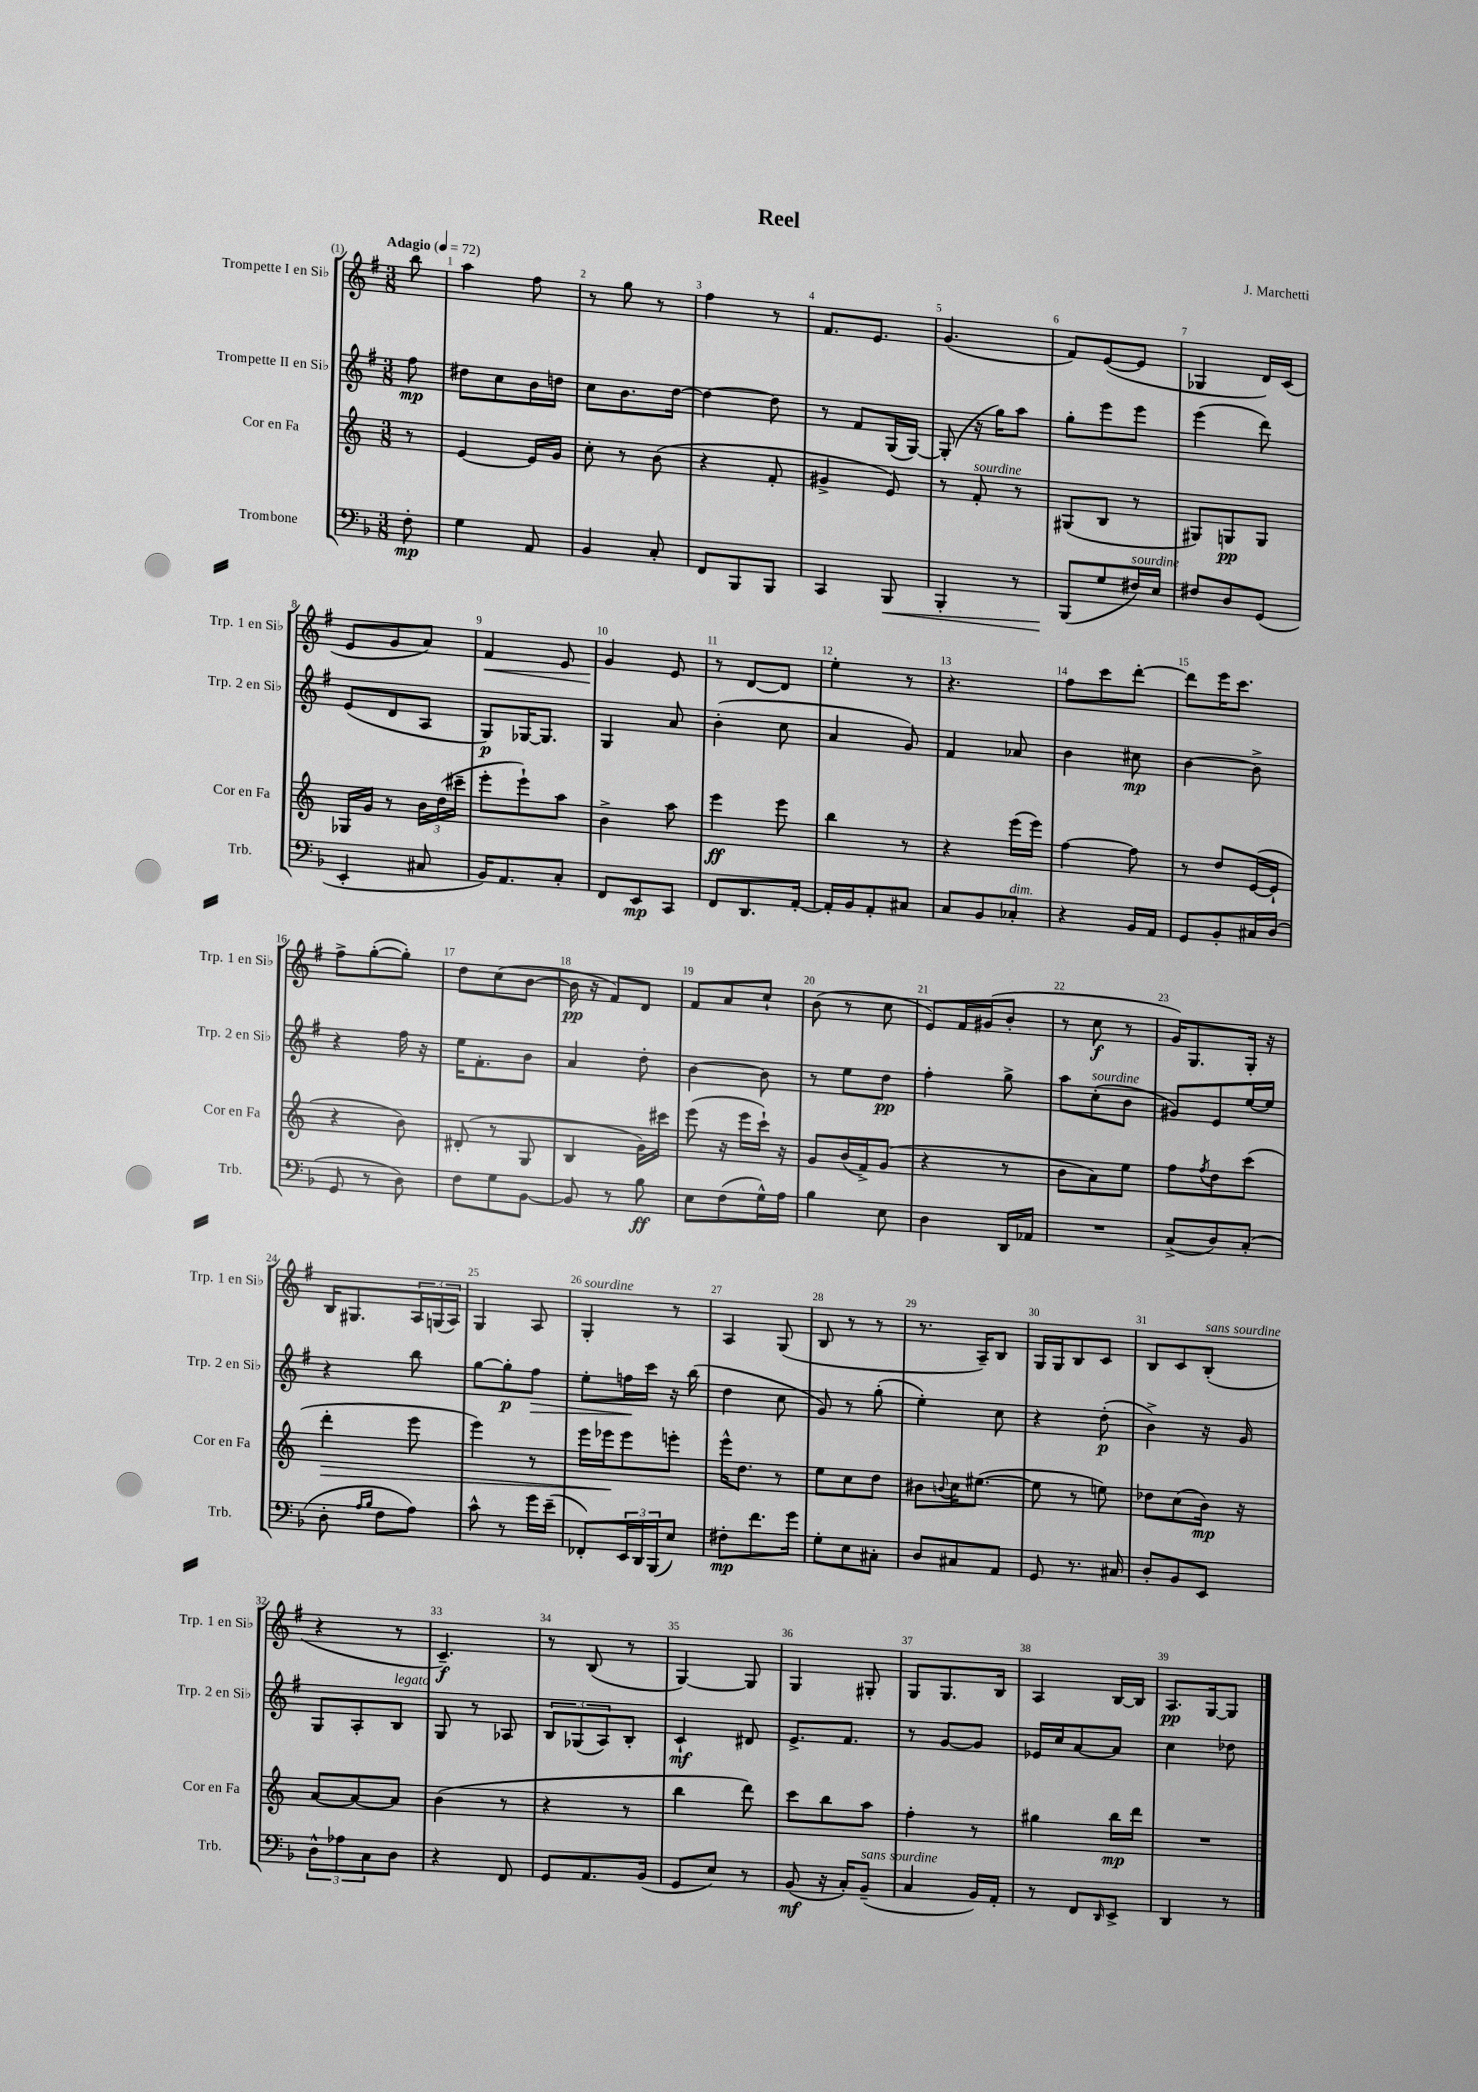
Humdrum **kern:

**kern	**kern	**kern	**kern
*staff4	*staff3	*staff2	*staff1
*clefF4	*clefG2	*clefG2	*clefG2
*k[b-]	*k[]	*k[f#]	*k[f#]
*M3/8	*M3/8	*M3/8	*M3/8
*MM72	*MM72	*MM72	*MM72
8F'	8r	8ff#	8bb
=	=	=	=
4G	[4e	8dd#	4aa
.	.	8cc	.
8AA	16e]	16b	8ff#
.	16g	16dd	.
=	=	=	=
4BB-	8cc'	8cc	8r
.	8r	8.b	8gg
8C'	(8b	.	8r
.	.	[16dd	.
=	=	=	=
8FF	4r	4dd_	4ff#
8BBB-	.	.	.
8BBB-	8f'	8dd]	8r
=	=	=	=
4CC	4g#^	8r	8.f#
.	.	8f#	.
.	.	.	8.e
8BBB-	8e)	(16G	.
.	.	[16G)	.
=	=	=	=
4BBB-'	8r	(8G']	(4.g
.	8f'	16r	.
.	.	16gg)	.
8r	8r	8aa	.
=	=	=	=
(8BBB-	(8G#	8gg'	8f#)
8G	8B	8eee	([8e
16F#)	8r	8eee	8e]
16E	.	.	.
=	=	=	=
8F#	8G#)	(4eee	4G-
8D	8G	.	.
(8GG	8G	8ddd)	16d)
.	.	.	(16c
=	=	=	=
4EE'	16G-	(8e	8e
.	16g	.	.
.	8r	8d	8g
8C#	24b	8A	8a)
.	(24dd	.	.
.	24ccc#~	.	.
=	=	=	=
16BB-)	8eee'	8G)	4f#
8.AA	.	.	.
.	8eee`)	[16G-	.
.	.	8.G-]	.
8C'	8aa	.	8e
=	=	=	=
8FF	4b^	4G	4g
8EE	.	.	.
8CC	8aa	8a	8e
=	=	=	=
8FF	4eee	(4b'	8r
8.DD	.	.	[8d
.	8eee	8cc	8d]
[16AA'	.	.	.
=	=	=	=
16AA']	4bb	4a	4ee'
16BB-	.	.	.
8AA'	.	.	.
8C#	8r	8g)	8r
=	=	=	=
8C	4r	4f#	4.r
8BB-	.	.	.
8C-'	(16eee	8a-	.
.	16eee)	.	.
=	=	=	=
4r	[4ff	4b	8ff#
.	.	.	8ccc
16BB-	8ff]	8cc#	[8ddd'
16AA	.	.	.
=	=	=	=
8GG	8r	[4b	8ddd]
8BB-'	8dd	.	16eee
.	.	.	8.ccc
16C#	([16e	8b^]	.
(16D	16e`]	.	.
=	=	=	=
8GG	4r	4r	8ff#^
8r	.	.	([8gg'
8D)	8b)	16ff#	8gg'])
.	.	16r	.
=	=	=	=
8F	(8d#'	16ee	8dd
.	.	8.f#'	.
8G	8r	.	(8cc
[8BB-	8G	8b	[8b
=	=	=	=
8BB-]	4B	4a	16b]
.	.	.	16r
8r	.	.	8f#)
8B-	16g)	8dd'	8d
.	16ccc#	.	.
=	=	=	=
8E	(8eee	[4b	8f#
(8F	16r	.	8a
.	16eee	.	.
16G^^)	16ccc`)	8b]	8cc`
16A	16r	.	.
=	=	=	=
4B-	8g	8r	(8b
.	(16b	8ee	8r
.	16f^)	.	.
8E	(8g	8dd	8cc
=	=	=	=
4D	4r	4ff#'	8e)
.	.	.	16f#
.	.	.	(16g#
16DD	8r	8gg^	8b'
16AA-	.	.	.
=	=	=	=
4.r	8b	8aa	8r
.	8a)	(8cc'	8cc
.	8ee	8b	8r
=	=	=	=
(8C^	8ff	8g#)	16g)
.	.	.	8.G
.	8qff	.	.
8D)	8dd	8e	.
(8C'	(8ccc	[16ee	16G'
.	.	16ee]	16r
=	=	=	=
8D'	4ddd'	4r	16B
.	.	.	8.G#
16qqA	.	.	.
16qqB-	.	.	.
8F	.	.	.
8A)	8eee	8bb	24A
.	.	.	(24G
.	.	.	24A)
=	=	=	=
8c^^	4eee)	[8gg	4G
8r	.	8gg']	.
16g	8r	8ff#	8A
(16e~	.	.	.
=	=	=	=
8FF-')	16eee	8ee'	4G'
.	16eee-	.	.
24EE	8eee-	16ff	.
24DD	.	.	.
.	.	16ccc	.
(24BBB-	.	.	.
8E)	8eee'	16r	8r
.	.	(16bb	.
=	=	=	=
8F#'	16eee^^	4dd	4A
.	8.dd	.	.
8.f	.	.	.
.	8r	8cc	(8G
16g	.	.	.
=	=	=	=
8G'	8ee	8g)	8B
8E	8cc	8r	8r
8C#'	8dd	(8gg'	8r
=	=	=	=
8D	8b#	4ee')	8.r
.	8qqb	.	.
8C#	16cc	.	.
.	([8.ee#	.	16A~)
8AA	.	8cc	8B
=	=	=	=
8GG	8ee#]	4r	16G
.	.	.	16G
8.r	8r	.	8B
.	8ee)	(8dd'	8c
16C#	.	.	.
=	=	=	=
8D'	8dd-	4b^)	8B
8BB-	(8cc	.	8c
8EE	16b)	16r	(8B'
.	16r	16g	.
=	=	=	=
12D^^	[8a	8G	4r
12A-	.	.	.
.	8a_	8A'	.
12C	.	.	.
8D	8a]	8B	8r
=	=	=	=
4r	(4b	8G	4.c~)
.	.	8r	.
8FF	8r	8A-	.
=	=	=	=
8GG	4r	12B	8r
.	.	(12G-	.
8.AA	.	.	(8B
.	.	12A)	.
.	8r	8B'	8r
(16BB-	.	.	.
=	=	=	=
8GG	4bb	4c`	[4G)
8E)	.	.	.
8r	8ddd)	8d#	8G]
=	=	=	=
(8BB-	8ccc	8.e^	4G
16r	8bb	.	.
16C')	.	8.f#	.
(8BB-~	8aa	.	8G#'
=	=	=	=
4C	4ff'	8r	8G
.	.	[8g	8.G
16BB-)	8r	8g]	.
16AA'	.	.	16B
=	=	=	=
8r	4gg#	16e-	4A
.	.	16cc	.
8FF	.	[8a	.
16qqDD	.	.	.
8EE^	16bb	8a]	[16B
.	16ddd	.	16B]
=	=	=	=
4DD	4.r	4cc	8.A
.	.	.	[16G
8r	.	8dd-	8G]
==	==	==	==
*-	*-	*-	*-
